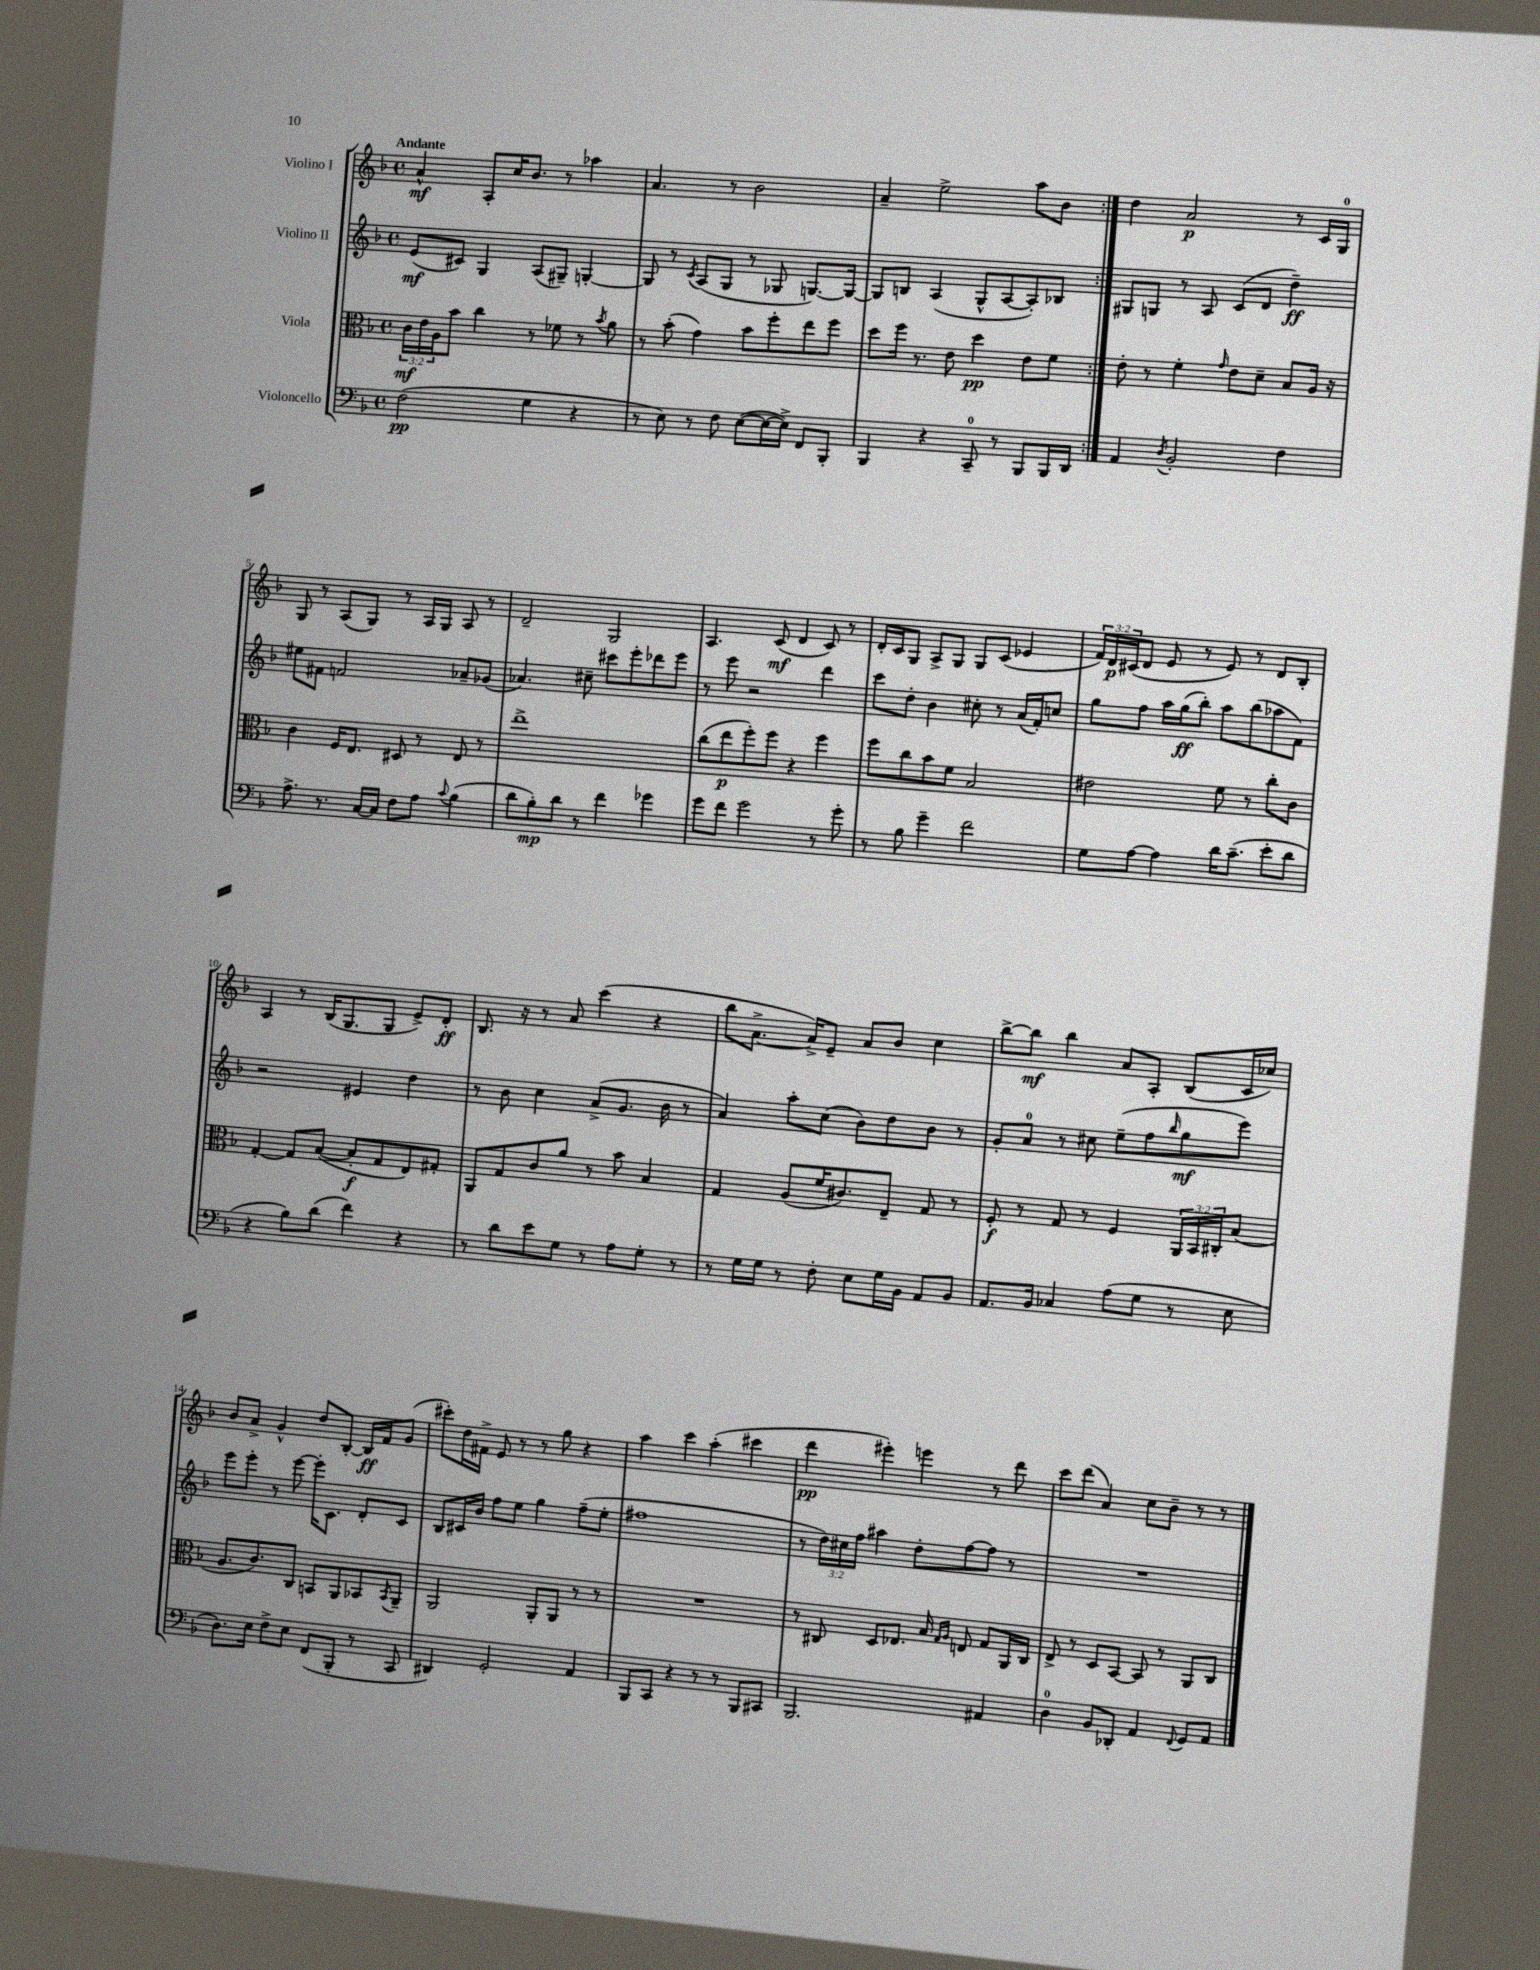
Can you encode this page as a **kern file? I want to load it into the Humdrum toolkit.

**kern	**kern	**kern	**kern
*staff4	*staff3	*staff2	*staff1
*clefF4	*clefC3	*clefG2	*clefG2
*k[b-]	*k[b-]	*k[b-]	*k[b-]
*M4/4	*M4/4	*M4/4	*M4/4
*met(c)	*met(c)	*met(c)	*met(c)
(2F	24c	(8e	4a^^
.	24e	.	.
.	24A	.	.
.	8b-	8c#)	.
.	4cc	4G	8A'
.	.	.	16cc
.	.	.	8.b-
4G	8r	(8A	.
.	8f-	8G#~)	8r
4r	8r	[4G'	4aa-
.	8qb-	.	.
.	8a	.	.
=	=	=	=
8r	8r	8G]	4.a
8E)	(8b-'	8r	.
.	.	8qc	.
8r	4g)	(8A	.
8F	.	8G	8r
([8E	8b-	8r	2b-
16E_	8ff'	8G-	.
16E^])	.	.	.
8FF	8ee	[8.G)	.
8BBB-'	8ff	.	.
.	.	16G_	.
=	=	=	=
4BBB-	8dd	8G]	4a~
.	16ff	8B	.
.	8.r	.	.
4r	.	(4A	2ee^
.	8e	.	.
8CC~	4dd	8G^^	.
8r	.	[8A	.
8BBB-	8e	8A'])	8aa
16BBB-	8f	8B-	8b-
16DD	.	.	.
=:|!	=:|!	=:|!	=:|!
4AA	8e'	8G#	4dd
.	8r	8G	.
8qD	.	.	.
2BB-'	4f'	8r	2a
.	.	8A	.
.	16qqg	.	.
.	8e	(8c	.
.	8d~	8d	.
4F	8B-	4dd~)	8r
.	16A	.	16c
.	16r	.	16G
=	=	=	=
8.A^	4c	8ee#	8G
.	.	8f#	8r
8.r	.	.	.
.	16F	2f	(8A
.	8.E	.	.
[16C	.	.	8G)
16C]	.	.	.
8F	8D#	.	8r
8A	8r	.	16A
.	.	.	16G
8qqc	.	.	.
(4B-	8E	8a-~	8A
.	8r	(8g-	8r
=	=	=	=
8d	1ee^	4.a-)	2d~
8B-')	.	.	.
8d	.	.	.
8r	.	8cc#~	.
4f	.	8ccc#	2G
.	.	8eee'	.
4g-	.	8ddd-	.
.	.	8eee	.
=	=	=	=
8g	(8cc	8r	4.A
8f	8ee	8eee	.
2g	8ff')	2r	.
.	8ff	.	(8c
.	4r	.	4d
8r	4ff	4ddd	8c)
8g'	.	.	8r
=	=	=	=
8r	8ff	8ccc	16d'
.	.	.	16c
8B-	8cc	8dd'	8G
4g~	8b-	4b-	8A^
.	8f	.	8G
2f	2B-	8cc#'	8G
.	.	8r	(8c
.	.	(16a	4e-
.	.	16f')	.
.	.	8cc	.
=	=	=	=
8G	2e#	8gg	24f)
.	.	.	24d
.	.	.	(24c#
[8A	.	8ff	8d
4A]	.	16aa	8e
.	.	(16gg	.
.	.	8bb-')	8r
16d	8f	8aa	8e)
(8.c~	.	.	.
.	8r	(8bb-	8r
8e'	8cc'	8aa-	8d
8d	8c	8f)	8B-'
=	=	=	=
4r	[4G'	2r	4A
8B-)	8G]	.	8r
(8d	([8B-	.	(16B-
.	.	.	8.G
4f)	8B-']	4e#	.
.	8G	.	8G
4r	8E)	4dd	8e^)
.	8G#'	.	8d'
=	=	=	=
8r	8AA	8r	8.B-
8d	8G	8b-	.
.	.	.	16r
8e	8c	4cc	8r
8G	8a	.	8a
8r	8r	(8a^	(4ccc
8A	8b-	8.g	.
8G'	4B-	.	4r
.	.	16b-	.
8r	.	8r	.
=	=	=	=
8r	4G	4a)	8bb-
16G	.	.	[8.a^
16G	.	.	.
8r	(8A	8aa'	.
.	.	.	16a^])
8F'	16f	(8cc	8e~
.	8.c#)	.	.
8E	.	8b-)	8a
16G	8E~	8dd	8b-
16BB-	.	.	.
8AA	8G	8b-	4cc
8BB-	8r	8r	.
=	=	=	=
8.AA	8F'	8g'	[8bb-^
.	8r	8a	8bb-]
16BB-	.	.	.
4C-	8G	8r	4bb-
.	8r	8cc#	.
(8A	4F	(8ee~	8a
8G	.	8ff	8A'
.	.	16qqbb-	.
8r	24AA	8gg	(8B-
.	24BB-	.	.
.	24C#'	.	.
8E	(8B-	8eee)	16c
.	.	.	16cc-)
=	=	=	=
8.D)	8.A	8eee	8b-
.	.	8eee'	8a^
16E	8.c)	.	.
8F^	.	8r	4g^^
8E	8C	[8eee	.
(8FF	8BB	16eee']	8dd
.	.	8.c	.
8BBB-'	8AA	.	[8B-'
8r	8BB-	8d'	16B-]
.	.	.	16f
.	8qBB-	.	.
8CC	8AA~	8c	(8g
=	=	=	=
4DD#)	2AA	8B-	8ccc#')
.	.	16c#	16dd
.	.	16b-	16f#^
2GG'	.	8ff	8e
.	.	8ee	8r
.	8AA'	4gg	8r
.	8AA	.	8gg
4AA	8r	(8ff~	4r
.	8r	8ee'	.
=	=	=	=
8BBB-	1r	1ff#	4aa
8CC	.	.	.
4r	.	.	4ccc
8r	.	.	(4aa'
8r	.	.	.
8BBB-	.	.	4ccc#
8CC#	.	.	.
=	=	=	=
2.BBB-	8r	8r	4ddd
.	8C#	24dd)	.
.	.	24cc#	.
.	.	24ff	.
.	8D	4aa#	4eee#')
.	8.E-	.	.
.	.	8dd'	4eee
.	16B-	.	.
.	16qqG	.	.
.	16qqA	.	.
.	8E	[8ff	.
4AA#	8G	8ff]	8r
.	16AA	8r	8ddd
.	16C#	.	.
=	=	=	=
4D	8E^	1r	8ccc
.	8r	.	(8ddd
8BB-	8D	.	4a)
8DD-'	[8BB-	.	.
4AA	8BB-]	.	8cc
.	8r	.	8b-~
8qqFF	.	.	.
8GG	8AA	.	8r
8AA	8C	.	8r
==	==	==	==
*-	*-	*-	*-
